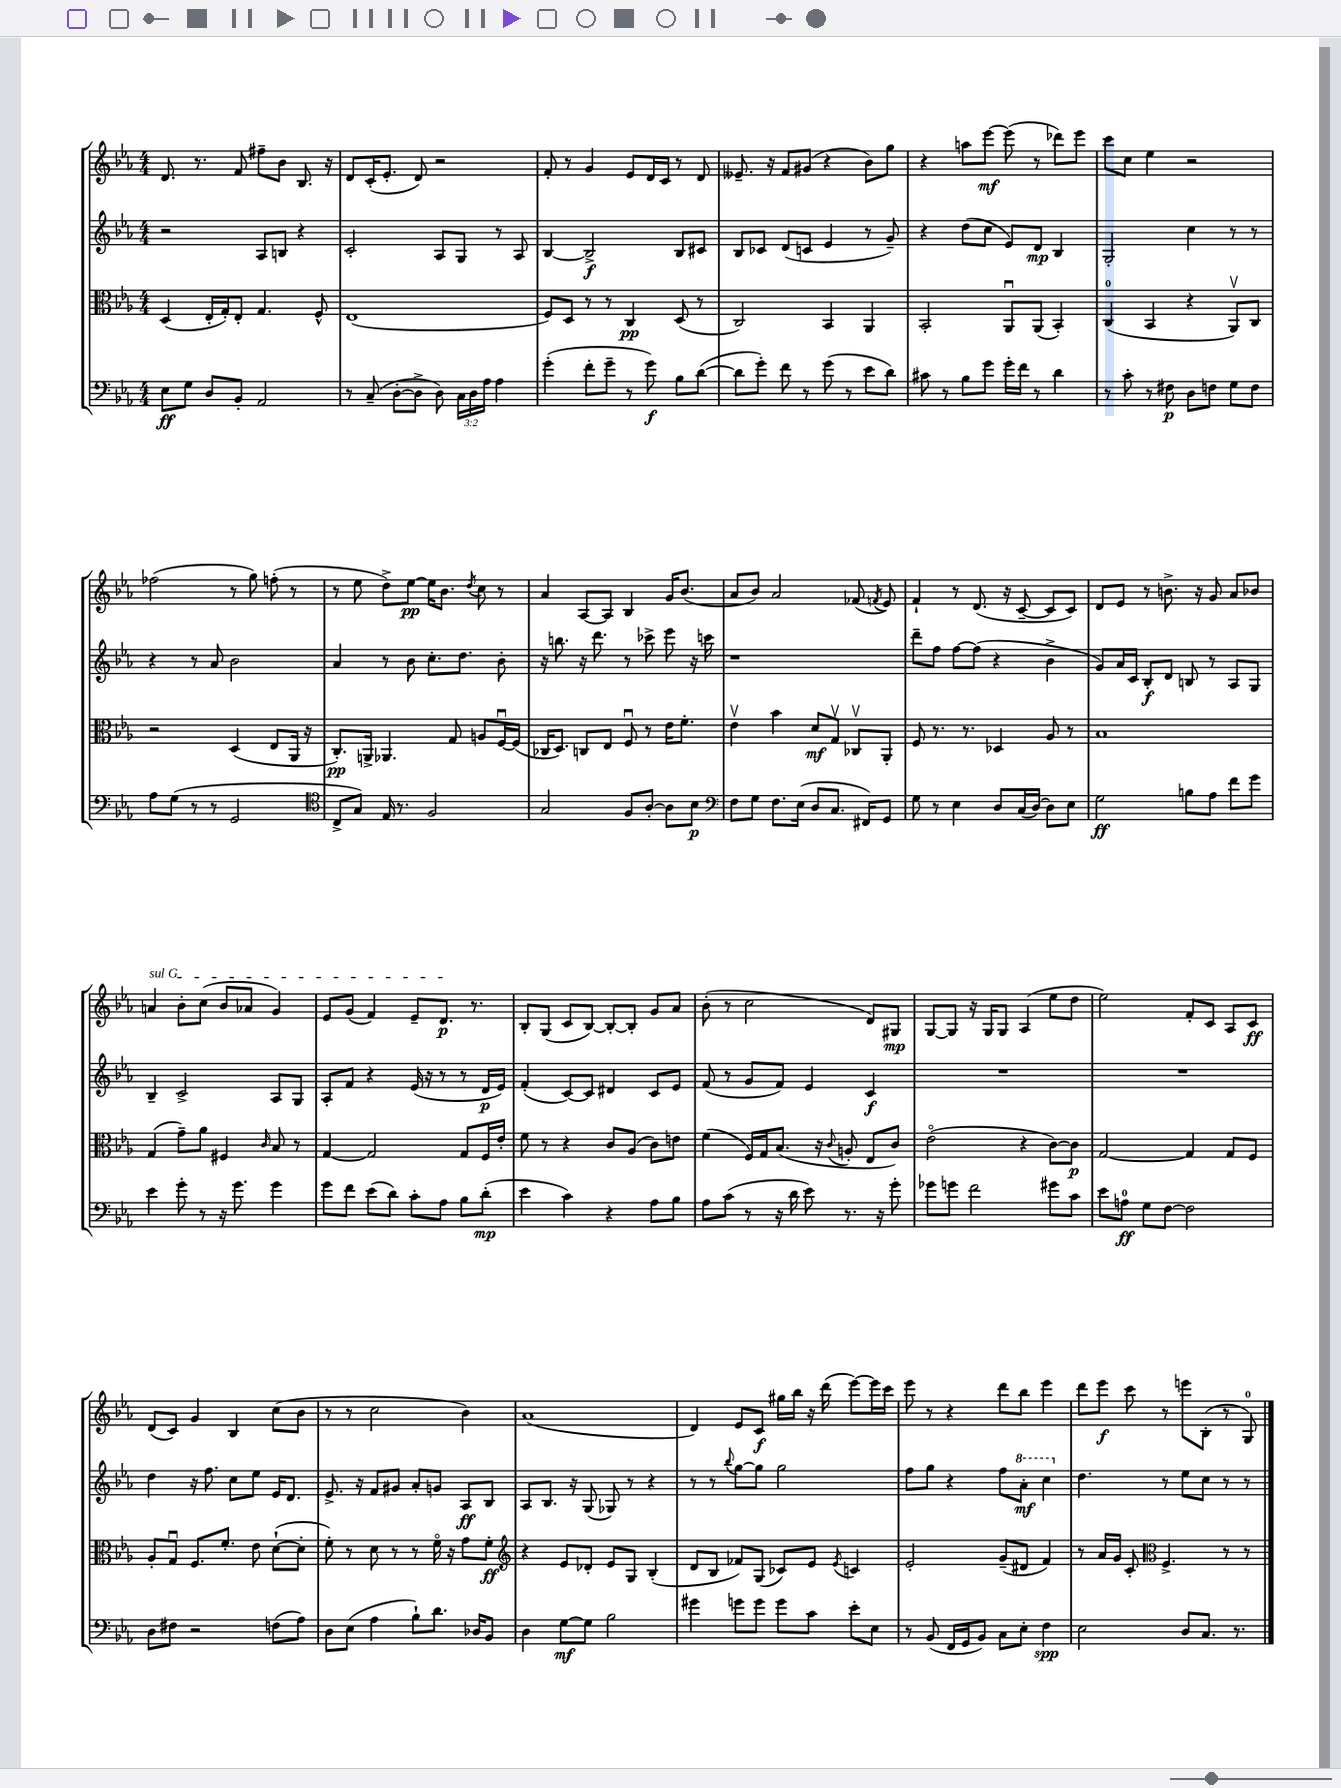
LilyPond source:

<<
\new StaffGroup <<
\new Staff = "s0" {
    \clef treble \key ees \major \numericTimeSignature \time 4/4
    \autoBeamOff d'8. r8. f'8 fis''8[-- bes'8] bes8. r16 |
    d'8[ c'16-.( ees'8.]-. d'8) r2 |
    f'8-. r8 g'4 ees'8[ d'16 c'16] r8 d'8 |
    eeses'8.-- r16 f'8[ gis'8]( r4 bes'8[) g''8] |
    r4 a''8[ ees'''8]~\mf ees'''8( r8 des'''8[) ees'''8] |
    c'''8[ c''8] ees''4 r2 |
    fes''2( r8 g''8) f''8-.( r8 |
    r8 ees''8 d''8[->) ees''8]~\pp ees''16[ bes'8.] \acciaccatura { d''8 } c''8 r8 |
    aes'4 aes8[~ aes8] bes4 g'16[ bes'8.]( |
    aes'8[ bes'8]) aes'2 fes'8( \acciaccatura { f'8 } ees'8) |
    f'4-! r8 d'8.( r16 c'8~-- c'8[ c'8]) |
    d'8[ ees'8] r8 b'8.-> r16 g'8 aes'8[ bes'8] |
    \once \override TextSpanner.bound-details.left.text = \markup { \italic "sul G" } a'4\startTextSpan bes'8[-. c''8]( bes'8[ aes'8] g'4) |
    ees'8[ g'8]( f'4) ees'8[-- d'8.]\p\stopTextSpan r8. |
    bes8[-. g8]( c'8[ bes8]~) bes8[~-. bes8]-. g'8[ aes'8] |
    bes'8-.( r8 c''2 d'8[) gis8]\mp |
    g8[~ g8] r16 g16[ g8] aes4( ees''8[ d''8] |
    ees''2) f'8[-. c'8] aes8[ c'8]\ff |
    d'8[( c'8]) g'4 bes4 c''8[( bes'8] |
    r8 r8 c''2 bes'4) |
    aes'1( |
    d'4) ees'8[ c'8]\f gis''16[ bes''16] r16 d'''16( ees'''8[~) ees'''16 c'''16] |
    ees'''8 r8 r4 d'''8[ bes''8] ees'''4 |
    d'''8[ ees'''8]\f c'''8 r8 e'''8[ bes8]-.( r8 g8-0) \bar "|." |
}
\new Staff = "s1" {
    \clef treble \key ees \major \numericTimeSignature \time 4/4
    \autoBeamOff r2 aes8[ b8] r4 |
    c'2-. aes8[ g8] r8 aes8 |
    bes4~ bes2->\f bes8[ cis'8] |
    bes8[ ces'8] d'8[( c'8] ees'4 r8 g'8--) |
    r4 d''8[( c''8] ees'8[) d'8]\mp bes4 |
    g2-. c''4 r8 r8 |
    r4 r8 aes'8 bes'2 |
    aes'4 r8 bes'8 c''8.[-. d''8.] bes'8-. |
    r16 b''8. r16 d'''8. r8 ces'''8-> ees'''8 r16 c'''16 |
    r1 |
    d'''8[-- f''8] f''8[~ f''8]( r4 bes'4-> |
    g'8[) aes'16 c'16] bes8[-.\f d'8] b8 r8 aes8[ g8] |
    bes4-- c'2-> aes8[ g8] |
    aes8[-. f'8] r4 ees'16( r16 r8 r8 d'16[\p ees'16]) |
    f'4-.( c'8[~) c'8] dis'4 c'8[ ees'8] |
    f'8( r8 g'8[ f'8]) ees'4 c'4\f |
    R1 |
    R1 |
    d''4 r16 f''8. c''8[ ees''8] ees'16[ d'8.] |
    ees'8.-> r16 f'8[ gis'8] aes'8[-. g'8] aes8[\ff bes8] |
    aes8[ bes8.] r16 g8( ges8) r8 r4 |
    r8 r8 \appoggiatura { bes''8 } g''8[~ g''8] g''2 |
    f''8[ g''8] r4 f''8[ \ottava #1 aes''8]-.\mf c'''4 \ottava #0 |
    d''4. r8 ees''8[ c''8] r8 r8 \bar "|." |
}
\new Staff = "s2" {
    \clef alto \key ees \major \numericTimeSignature \time 4/4
    \autoBeamOff d4( ees16[-. g16-.) ees8]-. g4. f8-^ |
    ees1( |
    f8[) d8] r8 r8 c4\pp d8( r8 |
    c2) bes,4 aes,4 |
    bes,2-. aes,8[\downbow aes,8]( bes,4-.) |
    c4-0( bes,4 r4 aes,8[\upbow) c8] |
    r2 d4( ees8[ aes,16] r16 |
    c8.[-.\pp) a,16]-> aes,4. g8 a8[ f16~\downbow f16]( |
    ces16[ d8.]) c8[ ees8] f8\downbow r8 ees'16[ f'8.]-. |
    ees'4\upbow bes'4 d'8[\mf g8]\upbow ces8[\upbow aes,8]-. |
    f8 r8. r8. des4 aes8 r8 |
    bes1 |
    g4( g'8[--) aes'8] fis4 \grace { c'16 } bes8 r8 |
    g4~ g2 g8[ f16 ees'16]-. |
    f'8 r8 r4 c'8[ aes8]( c'8[) e'8] |
    f'4( f16[) g16 bes8.]( r16 \appoggiatura { c'8 } a8-. ees8[ c'8]) |
    ees'2\flageolet( r4 c'8[~) c'8]\p |
    g2~ g4 g8[ f8] |
    aes8[-. g8]\downbow f8.[ f'8.]-. ees'8 d'8[~-!( d'8]-. |
    f'8-.) r8 d'8 r8 r8 f'16\flageolet r16 g'8[ f'8]-.\ff |
    \clef treble r4 ees'8[ des'8]-. ees'8[ g8] bes4-.( |
    d'8[ bes8] fes'8[) g8]( ces'8[) ees'8] \acciaccatura { ees'8 } c'4 |
    ees'2-. g'8[--( dis'8] f'4) |
    r8 aes'16[ g'16] c'8-. \clef alto f4.-> r8 r8 \bar "|." |
}
\new Staff = "s3" {
    \clef bass \key ees \major \numericTimeSignature \time 4/4 \override Staff.TupletNumber.text = #tuplet-number::calc-fraction-text
    \autoBeamOff ees8[\ff g8] d8[ bes,8]-. aes,2 |
    r8 c8--( d8[~-. d8]-> d8) \tuplet 3/2 { c16[ d16 aes16] } aes4 |
    g'4-.( f'8[-. g'8]-- r8 g'8\f) bes8[ d'8]~( |
    d'8[ g'8]-.) f'8 r8 g'8( r8 ees'8[ d'8]) |
    cis'8 r8 bes8[ g'8] g'16[-. f'16] r8 d'4 |
    r8 c'8-. r8 fis8\p d8[ f8] g8[ f8] |
    aes8[ g8]( r8 r8 g,2 |
    \clef tenor c8[-> g8]) ees16 r8. f2 |
    g2 f8[ aes8]~-. aes8[ bes8]\p |
    \clef bass f8[ g8] f8.[ ees16]( d8[ c8.] fis,16[) g,8] |
    g8 r8 ees4 d8[ c16( d16]~) d8[ ees8] |
    g2\ff b8[ aes8] f'8[ g'8] |
    ees'4 g'8-. r8 r16 g'8. g'4 |
    g'8[ f'8] ees'8[( d'8]) c'8[-. aes8] bes8[ d'8]-.\mp( |
    ees'4 c'4) r4 aes8[ bes8] |
    aes8[ c'8]( r8 r16 d'16 ees'8) r8. r16 g'8-. |
    ges'8[ g'8] f'2 gis'8[ c'8] |
    ees'8[ a8]-0\ff g8[ f8]~ f2 |
    d8[ fis8] r2 f8[( aes8]) |
    d8[ ees8]( aes4 bes8[-!) d'8.] des16[ bes,8] |
    d4 g8[~\mf g8] bes2 |
    gis'4 g'8[ g'8] g'8[ c'8] ees'8[-. ees8] |
    r8 bes,8( f,16[ g,16 bes,8]) c8[ ees8]-. f4\spp |
    ees2 d8[ c8.] r8. \bar "|." |
}
>>
>>
\layout { \context { \Score \remove "Bar_number_engraver" } }
